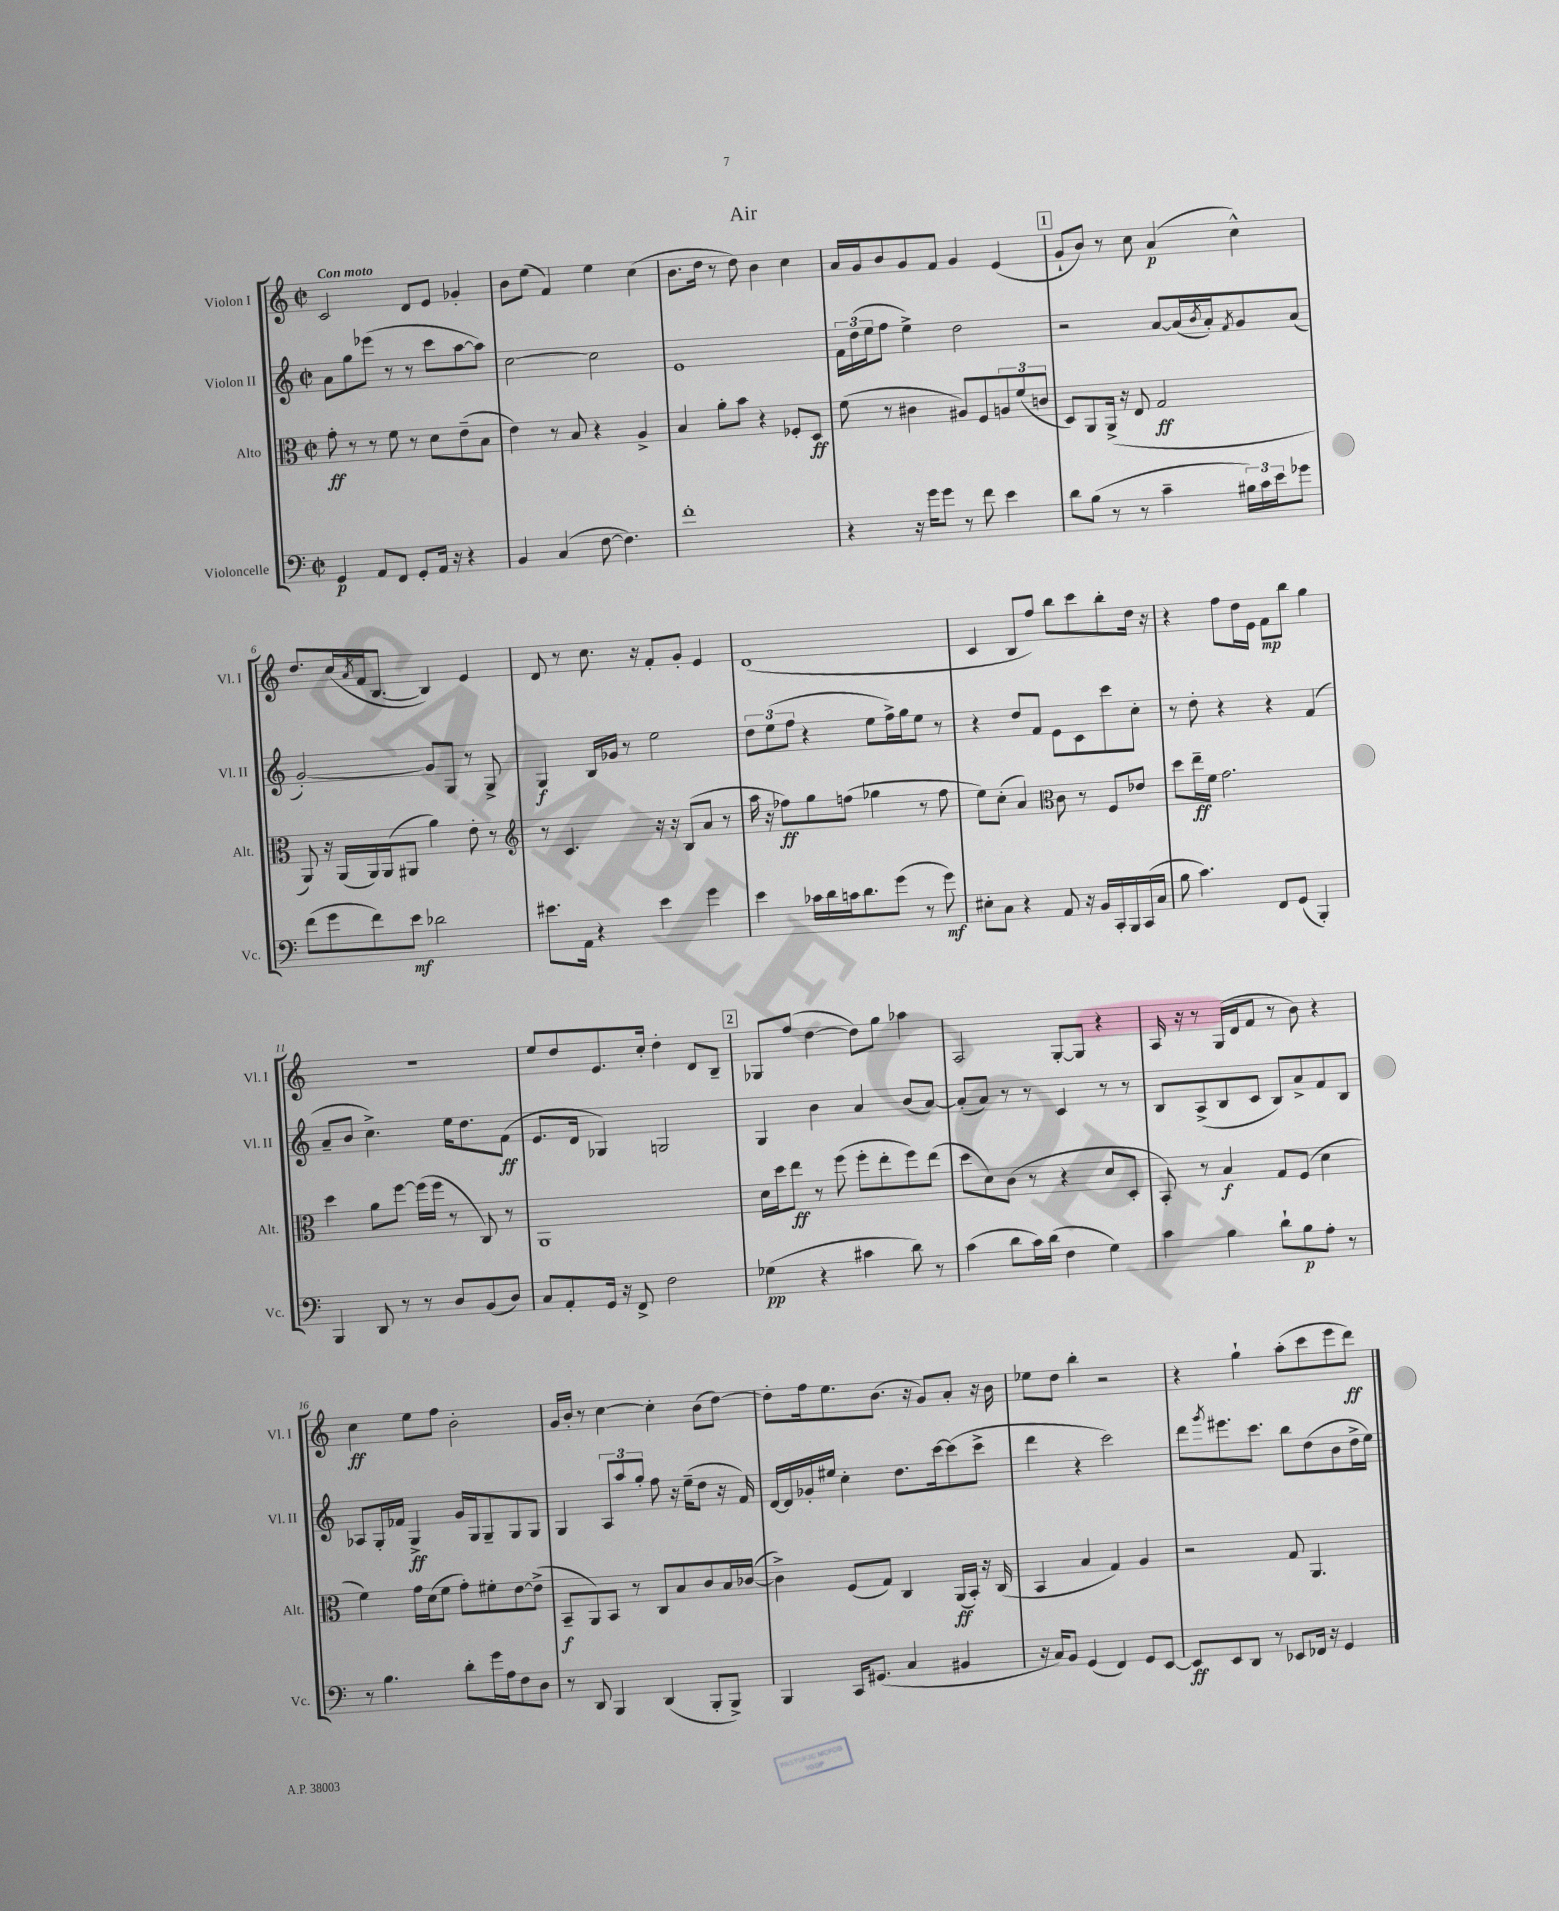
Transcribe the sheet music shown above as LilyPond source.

\header { title = "Air" }
<<
\new StaffGroup <<
\new Staff = "s0" \with { instrumentName = "Violon I" shortInstrumentName = "Vl. I" } {
    \clef treble \key c \major \defaultTimeSignature \time 2/2 \tempo "Con moto"
    c'2 d'8 e'8 ges'4-. |
    b'8 e''8( f'4) e''4 c''4( |
    b'8. d''16 r8 d''8) b'4 c''4 |
    a'16 g'16 b'8 g'8 f'8 g'4 e'4( |
    \mark \markup { \box "1" } g'8-! b'8) r8 c''8 a'4\p( c''4-^) |
    d''8. c''16( \acciaccatura { a'8 } f'16 b8.~ b4) e'4 |
    d'8 r8 c''8. r16 f'8-. g'8-. e'4 |
    d'1( |
    c'4 b8 f''8) b''8 c'''8 b''8-. d''16 r16 |
    r4 f''8 d''16 e'16 f'8\mp b''8 g''4 |
    R1 |
    e''8 d''8 e'8. c''16-. d''4-. d'8 b8-- |
    \mark \markup { \box "2" } ges8 f''8( d''4~ d''8) g''8 aes''4 |
    a2 g8~-. g8 r4 |
    a16 r16 r8 g16( d'16 f'8 r8 b'8) r4 |
    c''4\ff e''8 f''8 b'2-. |
    g'16 b'16-. r8 c''4~ c''4-. b'8( d''8~) |
    d''8-. f''16 e''8. b'8.( r16 g'8) a'8-. r16 b'16 |
    ees''8 d''8 b''4-. r2 |
    r4 g''4-! a''8-.( c'''8 e'''8 d'''8\ff) \bar "|." |
}
\new Staff = "s1" \with { instrumentName = "Violon II" shortInstrumentName = "Vl. II" } {
    \clef treble \key c \major \defaultTimeSignature \time 2/2
    a'8 g''8 ees'''8( r8 r8 c'''8 a''8~ a''8) |
    c''2~ c''2 |
    e'1 |
    \tuplet 3/2 { f'16 d''16( e''16 } f''8 e''4->) d''2 |
    \mark \markup { \box "1" } r2 a'8~ a'16( \acciaccatura { b'8 } a'16-.) \acciaccatura { f'8 } g'8 a'8( |
    g'2~-.) g'8 g8 r8 g8-> |
    g4\f b16 ges'16 r8 e''2 |
    \tuplet 3/2 { d''8 e''8( f''8 } r4 e''8 f''16->) g''16 e''8 r8 |
    r4 d''8 f'8 e'8 c'8 c'''8 c''8-. |
    r8 d''8-. r4 r4 f'4( |
    a'8-- b'8 c''4.->) e''16 d''8. f'8\ff( |
    e'8. d'16 ges4) g2 |
    \mark \markup { \box "2" } g4 b'4 a'4 b'8( a'8~) |
    a'8-.( a'8) r8 r8 c'4 r8 r8 |
    b8 a8->( b8 c'8 b8) a'8-> f'8 b8 |
    aes8 g16-. fes'16 g4->\ff g'16 g16 g8-- g8 g8 |
    g4 \tuplet 3/2 { a8 a''8 g''8-. } f''8 r16 e''16--( d''8 r16 f'16) |
    d'16~ d'16 ges'16-. eis''16 c''4-. d''8. c'''16~ c'''8( c'''8-> |
    d'''4 r4 c'''2) |
    d'''8 \acciaccatura { g'''8 } eis'''8. c'''8. b''8 d''8( b'8 d''16-> e''16) \bar "|." |
}
\new Staff = "s2" \with { instrumentName = "Alto" shortInstrumentName = "Alt." } {
    \clef alto \key c \major \defaultTimeSignature \time 2/2
    g'8-.\ff r8 r8 f'8 r8 d'8 e'8--( b8 |
    e'4) r8 b8 r4 a4-> |
    b4 a'8-. b'8 r4 fes8-. d8\ff |
    f'8( r8 cis'4 ais8) f8 \tuplet 3/2 { a8 f'8( c'8 } |
    \mark \markup { \box "1" } d8) a,8 a,16->( r16 e8 g2\ff |
    a,8) r16 a,16( a,16) a,16( ais,8 a'4) e'8-. r8 |
    \clef treble r8 c'4. r16 r16 b8( a'8 r8 |
    a''16 r16 fes''8\ff) g''8 f''8( ges''4 r8 f''8 |
    e''8) c''8-.( a'4) \clef alto c'8 r8 f8 ees'8 |
    d''8 e''16--\ff f'16 g'2. |
    d''4 a'8 f''8~ f''16( f''16 r8 c8) r8 |
    a,1 |
    \mark \markup { \box "2" } d'16 d''16 e''8\ff r8 f''8( f''8-. e''8-. f''8) e''8( |
    d''8 d'8) c'8( r8 r4 d'8 d8-. |
    b,8-.) r8 b4\f g8 f8( d'4 |
    f'4) g'16 d'16( f'8 g'8-.) fis'8-. e'8~ e'8->( |
    b,8--\f a,8) b,8 r8 c8 b8 c'8 b16 ces'16~( |
    ces'4->) f8( g8) c4 a,16\ff( b,16-.) r16 c16( |
    b,4 b4 g4) a4 |
    r2 g8 a,4. \bar "|." |
}
\new Staff = "s3" \with { instrumentName = "Violoncelle" shortInstrumentName = "Vc." } {
    \clef bass \key c \major \defaultTimeSignature \time 2/2
    g,4\p a,8 f,8 g,8-. a,16 r16 r4 |
    b,4 c4( f8~ f4.) |
    f'1-. |
    r4 r16 g'16 g'8 r8 f'8 e'4 |
    \mark \markup { \box "1" } d'8 b8( r8 r8 c'4-- \tuplet 3/2 { bis16) c'16 e'16 } ges'8 |
    f'8( g'8 f'8) e'8\mf des'2 |
    eis'8. a,16 r4 eis'4 g'4 |
    e'4 ces'16 d'16 c'16 d'8. g'8( r8 g'8\mf) |
    eis8-. c8 r4 a,8 r16 b,16 c,16-. b,,16 c,16( c16 |
    b8 c'4.) f,8 g,8( b,,4-.) |
    b,,4 d,8 r8 r8 d8 b,8( d8) |
    c8 a,8-. g,16 r16 f,8-> f2 |
    \mark \markup { \box "2" } ges4\pp( r4 cis'4 d'8) r8 |
    c'4( d'8 c'16) d'16( f4 g4) |
    c'4 b4 d'8-! b8\p a8-. r8 |
    r8 b4. d'8-. g'16 a16 f8 d8 |
    r8 d,8 b,,4 d,4( b,,8-. b,,8->) |
    b,,4 c,16 gis,8.( c4 bis,4 |
    r16 c16) b,8 g,4( f,4) g,8 e,8~ |
    e,8\ff e,8 d,8 r8 ees,8 fes,16 r16 g,4 \bar "|." |
}
>>
>>
